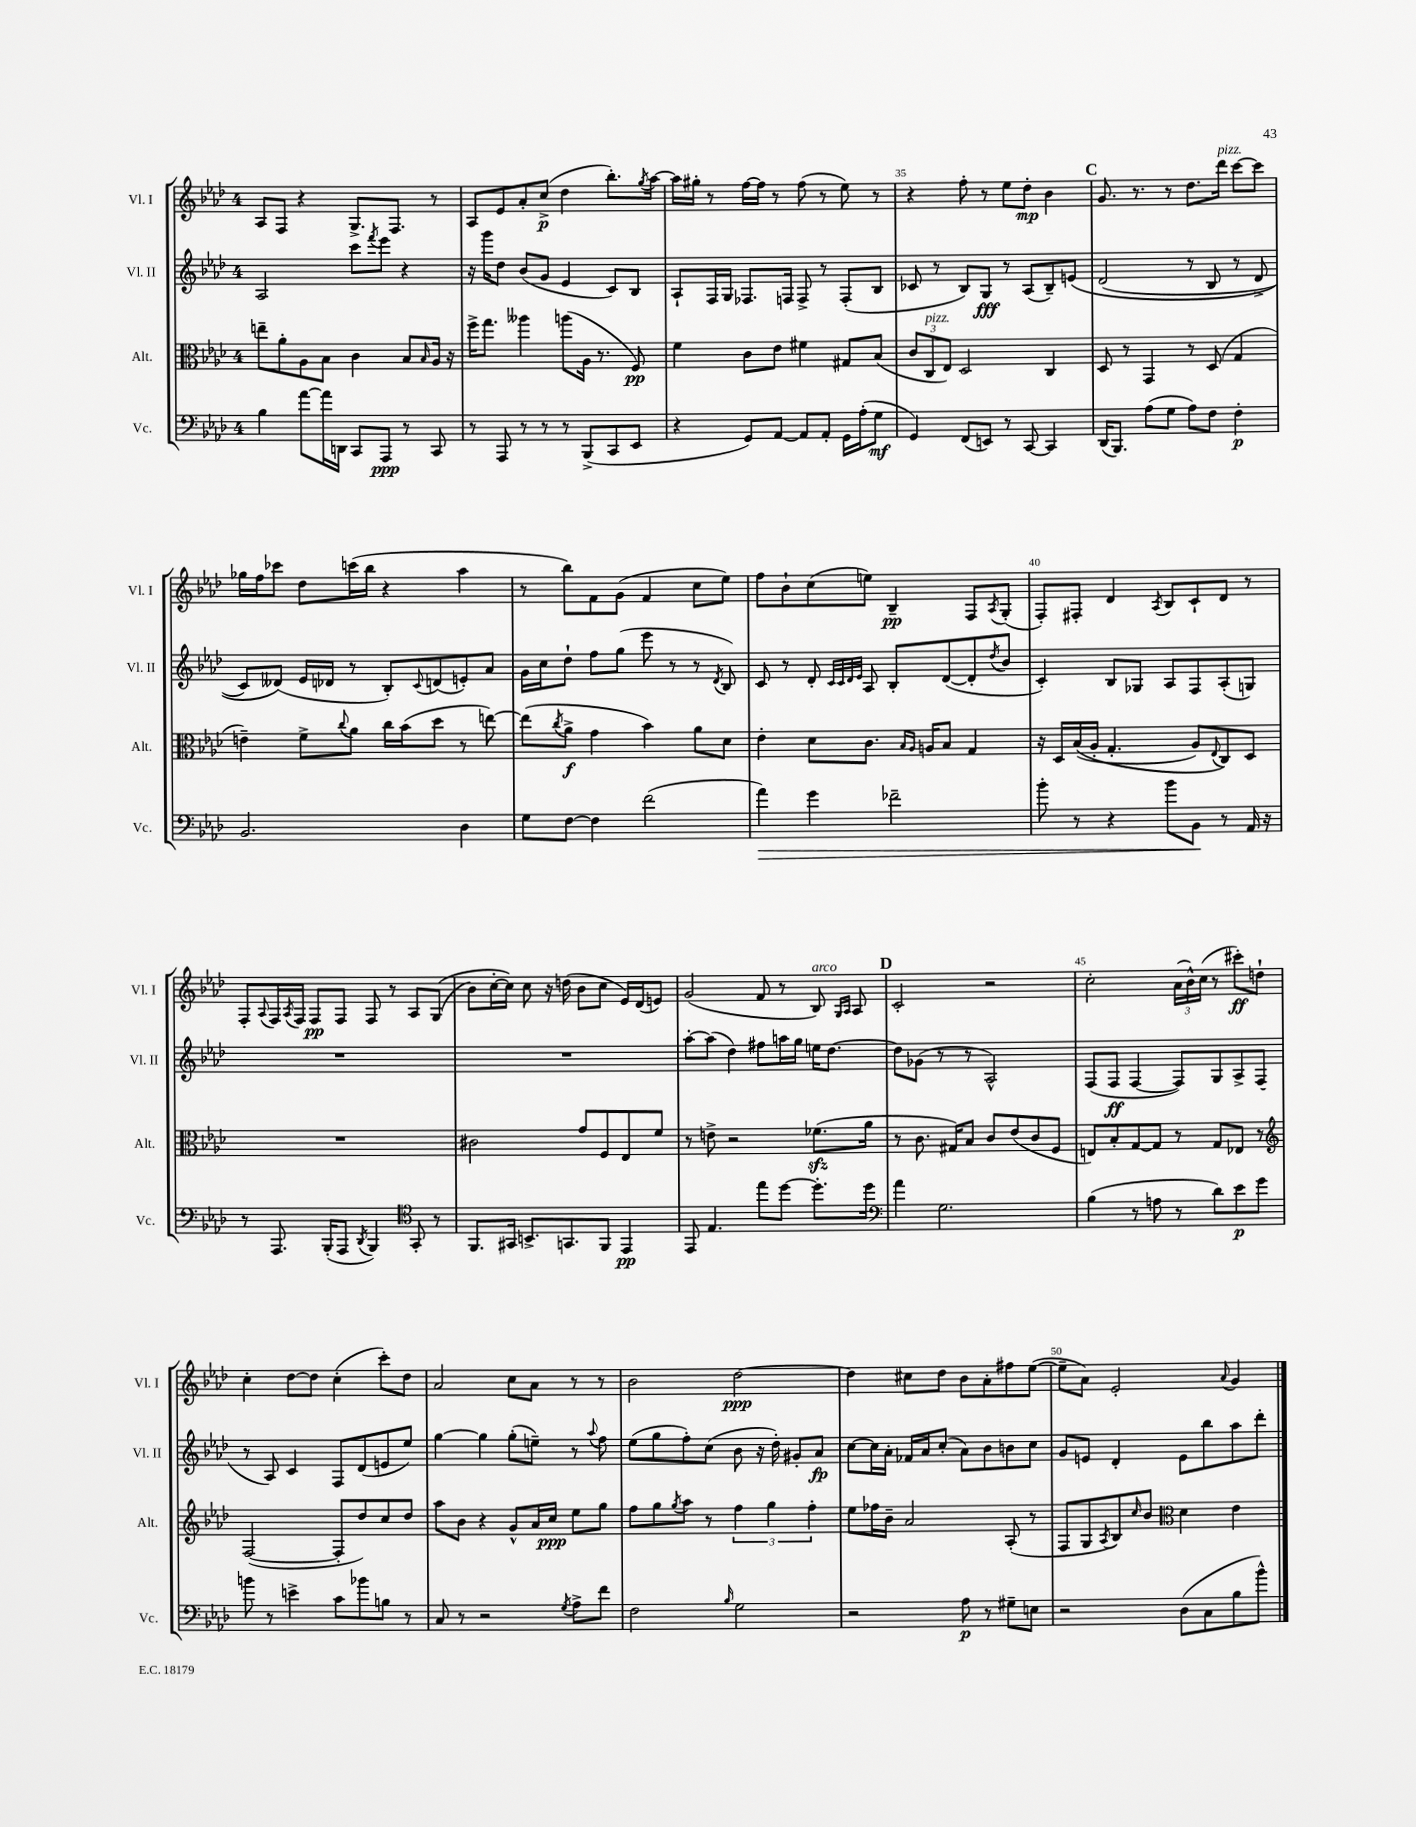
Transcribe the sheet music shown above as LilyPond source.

<<
\new StaffGroup <<
\new Staff = "s0" \with { instrumentName = "Vl. I" shortInstrumentName = "Vl. I" } {
    \clef treble \key aes \major \once \override Staff.TimeSignature.style = #'single-digit \time 4/4
    aes8 f8 r4 g8.-> f8. r8 |
    aes8 ees'8 aes'8-. c''8->\p( des''4 bes''8.-.) \acciaccatura { g''8 } aes''16~ |
    aes''16 gis''16-. r8 f''16~ f''16 r8 f''8( r8 ees''8) r8 |
    r4 f''8-. r8 ees''8 des''8-.\mp bes'4 |
    \mark \markup { \bold "C" } g'8. r8. r8 des''8. des'''16^\markup { \italic "pizz." } c'''8~ c'''8 |
    ges''16 f''16 ces'''8 des''8 c'''16( bes''16 r4 aes''4 |
    r8 bes''8) f'8 g'8( f'4 c''8 ees''8) |
    f''8 bes'8-! c''8( e''8) bes4--\pp f8 \acciaccatura { aes8 } g8-.( |
    f8-.) fis8-. des'4 \acciaccatura { aes8 } bes8 c'8-! des'8 r8 |
    f8-. \appoggiatura { aes8 } f16 \acciaccatura { aes8 } f16 f8\pp f8 f8 r8 aes8 g8(\( |
    bes'8) c''16~-. c''16\) c''8 r16 d''16( bes'8 c''8 ees'16) des'16( e'8) |
    g'2( f'8 r8 bes8^\markup { \italic "arco" }) \grace { g16 aes16 } aes8 |
    \mark \markup { \bold "D" } c'2-. r2 |
    c''2-. \tuplet 3/2 { aes'16( bes'16-^) c''16( } r8 cis'''8-.\ff) d''8-! |
    c''4-. des''8~ des''8 c''4-.( c'''8-.) des''8 |
    aes'2 c''8 aes'8 r8 r8 |
    bes'2 des''2~\ppp |
    des''4 cis''8 des''8 bes'8 aes'8-. fis''8 ees''8~( |
    ees''8-- aes'8) ees'2-. \appoggiatura { aes'8 } g'4 \bar "|." |
}
\new Staff = "s1" \with { instrumentName = "Vl. II" shortInstrumentName = "Vl. II" } {
    \clef treble \key aes \major \once \override Staff.TimeSignature.style = #'single-digit \time 4/4
    aes2 c'''8 \acciaccatura { f'''8 } ees'''8 r4 |
    r16 g'''16 des''8 bes'8( g'8 ees'4 c'8) bes8 |
    aes8-! f16 g16 fes8. f16 f8-> r8 f8-.( bes8 |
    ces'8 r8 bes8) g8\fff r8 aes8( bes8--) e'8\( |
    \mark \markup { \bold "C" } des'2( r8 bes8 r8 des'8-> |
    c'8) deses'8(\) ees'16 des'16 r8 bes8-.) \appoggiatura { c'8 } d'8( e'8-.) aes'8 |
    g'16 c''16 des''8-! f''8 g''8( ees'''8 r8 r8 \acciaccatura { des'8 } bes8) |
    c'8 r8 des'8-. \grace { c'32 c'32 des'32 ees'32 } aes8 bes8-. des'8~( des'8-. \acciaccatura { des''8 } bes'8 |
    c'4-.) bes8 ges8 aes8 f8 aes8-.( g8) |
    R1 |
    R1 |
    aes''8~-. aes''8( des''4) fis''8 a''16 g''16 e''16 des''8.~ |
    \mark \markup { \bold "D" } des''8 ges'8( r8 r8 aes2-^) |
    f8( f8\ff f4~ f8) g8 aes8-> f8( |
    r8 aes8) c'4 f8 des'8( e'8 ees''8) |
    g''4~ g''4 g''8-.( e''8--) r8 \appoggiatura { aes''8 } f''8 |
    ees''8( g''8 f''8-.) c''8( bes'8 r16 des''16-.) gis'8-. aes'8\fp |
    c''8~ c''16 aes'16-. fes'16 aes'16 c''8-.( aes'8) bes'8 b'8 c''8 |
    g'8 e'8 des'4-. e'8 bes''8 aes''8 des'''8-. \bar "|." |
}
\new Staff = "s2" \with { instrumentName = "Alt." shortInstrumentName = "Alt." } {
    \clef alto \key aes \major \once \override Staff.TimeSignature.style = #'single-digit \time 4/4
    e''8-- aes'8-. aes8 bes8 c'4 bes8 \grace { bes16 } aes16 r16 |
    f''16-> g''8. aeses''4 a''8( aes16 r8. f8\pp) |
    f'4 c'8 ees'8 fis'4 gis8 bes8( |
    \tuplet 3/2 { c'8 c8^\markup { \italic "pizz." } ees8) } des2 c4 |
    \mark \markup { \bold "C" } des8 r8 g,4 r8 des8( g4 |
    e'4--) f'8-> \appoggiatura { c''8 } aes'8 c''16 bes'16( des''8 r8 e''8~) |
    e''8( \acciaccatura { c''8 } aes'8->\f g'4 bes'4) aes'8 des'8 |
    ees'4-. des'8 c'8. \grace { bes16 aes16 } a16 bes8 g4 |
    r16 des16 bes16(\( aes16-. g4.-. aes8) \appoggiatura { ees8 } c8\) des8 |
    R1 |
    cis'2 g'8 f8 ees8 f'8 |
    r8 e'8-> r2 fes'8.\sfz( aes'16 |
    \mark \markup { \bold "D" } r8 c'8. gis16) bes8 c'8 ees'8( c'8 f8 |
    e8) bes8-. g8~ g8 r8 g8 ees8 r8 |
    \clef treble f2~( f8-. des''8) c''8 des''8 |
    aes''8 bes'8 r4 g'8-^ aes'16 c''16\ppp ees''8 g''8 |
    f''8 g''8 \acciaccatura { g''8 } aes''8 r8 \tuplet 3/2 { f''4 g''4 f''4-. } |
    ees''8 fes''16 bes'16-- aes'2 aes8-.( r8 |
    f8 g8 \acciaccatura { aes8 } bes8) \grace { c''16 } bes'8 \clef alto des'4 ees'4 \bar "|." |
}
\new Staff = "s3" \with { instrumentName = "Vc." shortInstrumentName = "Vc." } {
    \clef bass \key aes \major \once \override Staff.TimeSignature.style = #'single-digit \time 4/4
    bes4 aes'8~ aes'16 d,16 c,8 aes,,8\ppp r8 c,8 |
    r8 aes,,8 r8 r8 r8 bes,,8->( c,8 ees,8 |
    r4 g,8) aes,8~ aes,8 aes,8-. g,16 aes16-.( g8\mf |
    g,4) f,8( e,8) r8 c,8~ c,4 |
    \mark \markup { \bold "C" } des,16( bes,,8.) aes8( g8 aes8) f8 f4-.\p |
    bes,2. des4 |
    g8 f8~ f4 f'2( |
    aes'4\>) g'4 fes'2-- |
    bes'8-. r8 r4 bes'8 bes,8\! r8 aes,16 r16 |
    r8 aes,,8. bes,,16-.( aes,,8 \acciaccatura { des,8 } bes,,4) \clef tenor g,8-. r8 |
    f,8. gis,16 b,8.-> g,8. f,8 ees,4\pp |
    ees,8 ees4. ees''8 des''8~ des''8.-. des''16 |
    \mark \markup { \bold "D" } \clef bass aes'4 g2. |
    bes4( r8 a8 r8 des'8) ees'8\p g'8 |
    b'8 r8 e'4-> c'8 bes'8 b8 r8 |
    c8 r8 r2 \acciaccatura { g8 } aes8-> f'8 |
    f2 \grace { bes16 } g2 |
    r2 aes8\p r8 gis8-- e8 |
    r2 des8( c8 bes8 bes'8-^) \bar "|." |
}
>>
>>
\layout { \context { \Score currentBarNumber = #32 \override BarNumber.break-visibility = ##(#f #t #t) barNumberVisibility = #(every-nth-bar-number-visible 5) } }
